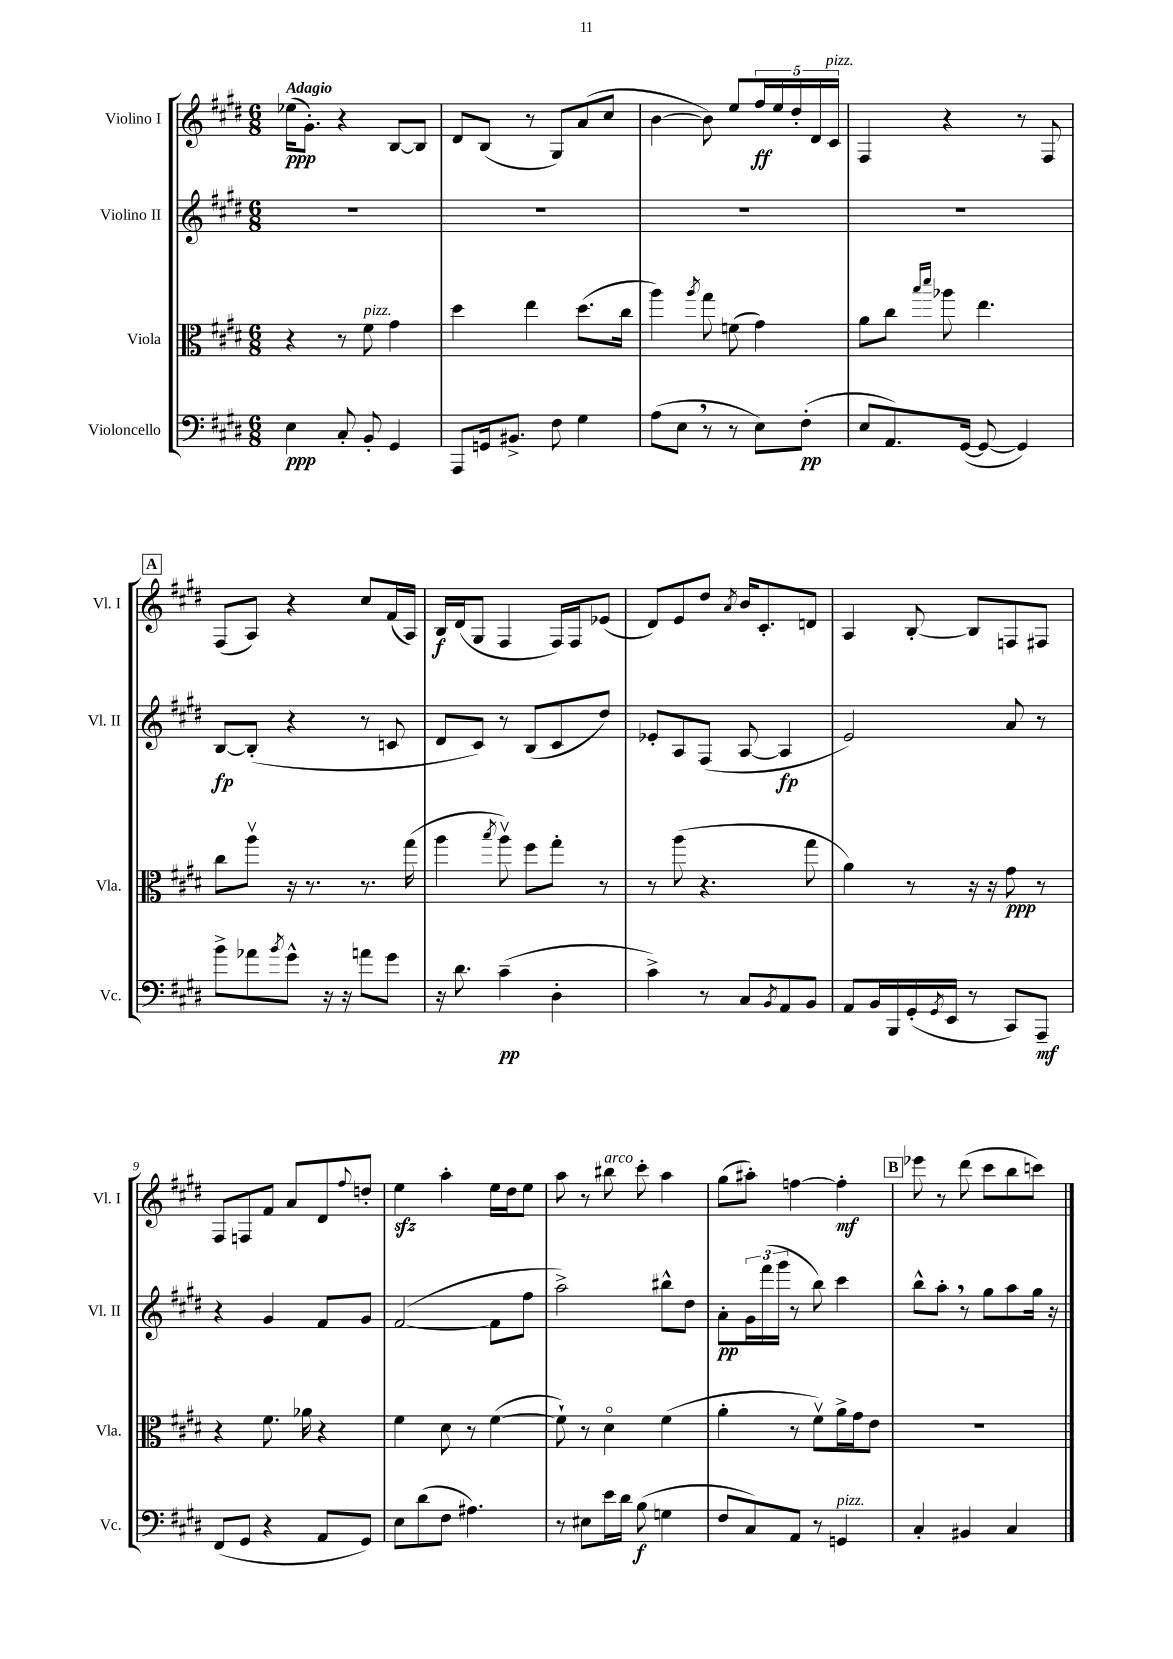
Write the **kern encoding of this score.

**kern	**kern	**kern	**kern
*staff4	*staff3	*staff2	*staff1
*clefF4	*clefC3	*clefG2	*clefG2
*k[f#c#g#d#]	*k[f#c#g#d#]	*k[f#c#g#d#]	*k[f#c#g#d#]
*M6/8	*M6/8	*M6/8	*M6/8
4E\	4r	2.r	(16ee-\LK
.	.	.	8.g#'\J)
8C#'/	8r	.	4r
8BB'/	8f#\	.	.
4GG#/	4g#\	.	[8B/L
.	.	.	8B/]J
=	=	=	=
8AAA/L	4dd#\	2.r	8d#/L
16GG/k	.	.	(8B/J
8.BB#^/J	.	.	.
.	4ee\	.	8r
8F#\	.	.	8G#/L)
4G#\	(8.dd#\L	.	(8a/
.	.	.	8cc#/J
.	16cc#\Jk	.	.
=	=	=	=
(8A\L	4aa\)	2.r	[4b\
8E\J	.	.	.
.	8qaa/	.	.
8r	8gg#\	.	8b\])
8r	(8f\	.	8ee/L
8E\L)	4g#\)	.	20ff#/L
.	.	.	20ee/
.	.	.	20dd#'/
(8F#'\J	.	.	.
.	.	.	20d#/
.	.	.	20c#/JJ
=	=	=	=
8E/L	8a\L	2.r	4F#/
8.AA/)	8cc#\J	.	.
.	16qqbb/LL	.	.
.	16qqddd#/JJ	.	.
.	8aa-\	.	4r
([16GG#/Jk	.	.	.
8GG#/_	4.ee\	.	.
4GG#/])	.	.	8r
.	.	.	8F#/
=	=	=	=
8b^\L	8cc#\L	[8B/L	(8F#/L
8a-\	8aav\J	(8B'/]J	8A/J)
8qb/	.	.	.
8g#^^\J	16r	4r	4r
.	8.r	.	.
16r	.	.	.
16r	.	.	.
8a\L	8.r	8r	8cc#/L
8g#\J	.	8c/	(16f#/L
.	(16gg#\	.	16A/JJ)
=	=	=	=
16r	4aa\	8d#/L	16B/LL
8.d#\	.	.	(16d#/J
.	.	8c#/J)	8G#/J
.	8qbb/	.	.
(4c#~\	8aav\)	8r	4F#/
.	8ff#\L	(8B/L	.
4D#'\	8gg#'\J	8c#/	16F#/LL)
.	.	.	16F#/J
.	8r	8dd#/J)	(8e-/J
=	=	=	=
4c#^\)	8r	8e-'/L	8d#/L)
.	(8aa\	8A/	8e/
8r	4.r	(8F#/J	8dd#/J
.	.	.	8qa/
8C#/L	.	[8A/	16b/LK
.	.	.	8.c#'/
8qBB/	.	.	.
8AA/	.	4A/]	.
8BB/J	8gg#\	.	8d/J
=	=	=	=
8AA/L	4a\)	2e/)	4A/
16BB/L	.	.	.
16BBB/	.	.	.
(16GG#'/	8r	.	[8B'/
8qGG#/	.	.	.
16EE/JJ	.	.	.
8r	16r	.	8B/]L
.	16r	.	.
8CC#/L)	8g#\	8a/	8F/
8AAA~/J	8r	8r	8F#/J
=	=	=	=
(8FF#/L	4r	4r	8F#/L
8GG#/J	.	.	8F/
4r	8.f#\	4g#/	8f#/J
.	.	.	8a/L
.	16a-\	.	.
8AA/L	4r	8f#/L	8d#/
.	.	.	8qqff#/
8GG#/J)	.	8g#/J	8dd'/J
=	=	=	=
8E\L	4f#\	([2f#/	4ee\
(8d#\	.	.	.
8F#\J	8d#\	.	4aa'\
4.A#\)	8r	.	.
.	([4f#\	8f#\]L	16ee\LL
.	.	.	16dd#\J
.	.	8ff#\J	8ee\J
=	=	=	=
8r	8f#`\])	2aa^\)	8aa\
8E#\L	8r	.	8r
16e\L	4d#o\	.	8bb#\
16d#\JJ	.	.	.
(8B\	.	.	8ccc#'\
4G\	(4f#\	8bb#^^\L	4aa\
.	.	8dd#\J	.
=	=	=	=
8F#/L	4a'\	8a'\L	(8gg#\L
8C#/)	.	24g#\L	8aa#'\J)
.	.	(24fff#\	.
.	.	24ggg#\JJ	.
8AA/J	8r	8r	[4ff\
8r	8f#v\L)	8bb\)	.
4GG/	16a^\L	4ccc#\	4ff'\]
.	16g#\J	.	.
.	8e\J	.	.
=	=	=	=
4C#'/	2.r	8bb^^\L	8eee-\
.	.	8aa'\J	8r
4BB#/	.	8r	(8ddd#\
.	.	8gg#\L	8ccc#\L
4C#/	.	8aa\	8bb\
.	.	16gg#\Jk	8ccc\J)
.	.	16r	.
==	==	==	==
*-	*-	*-	*-
